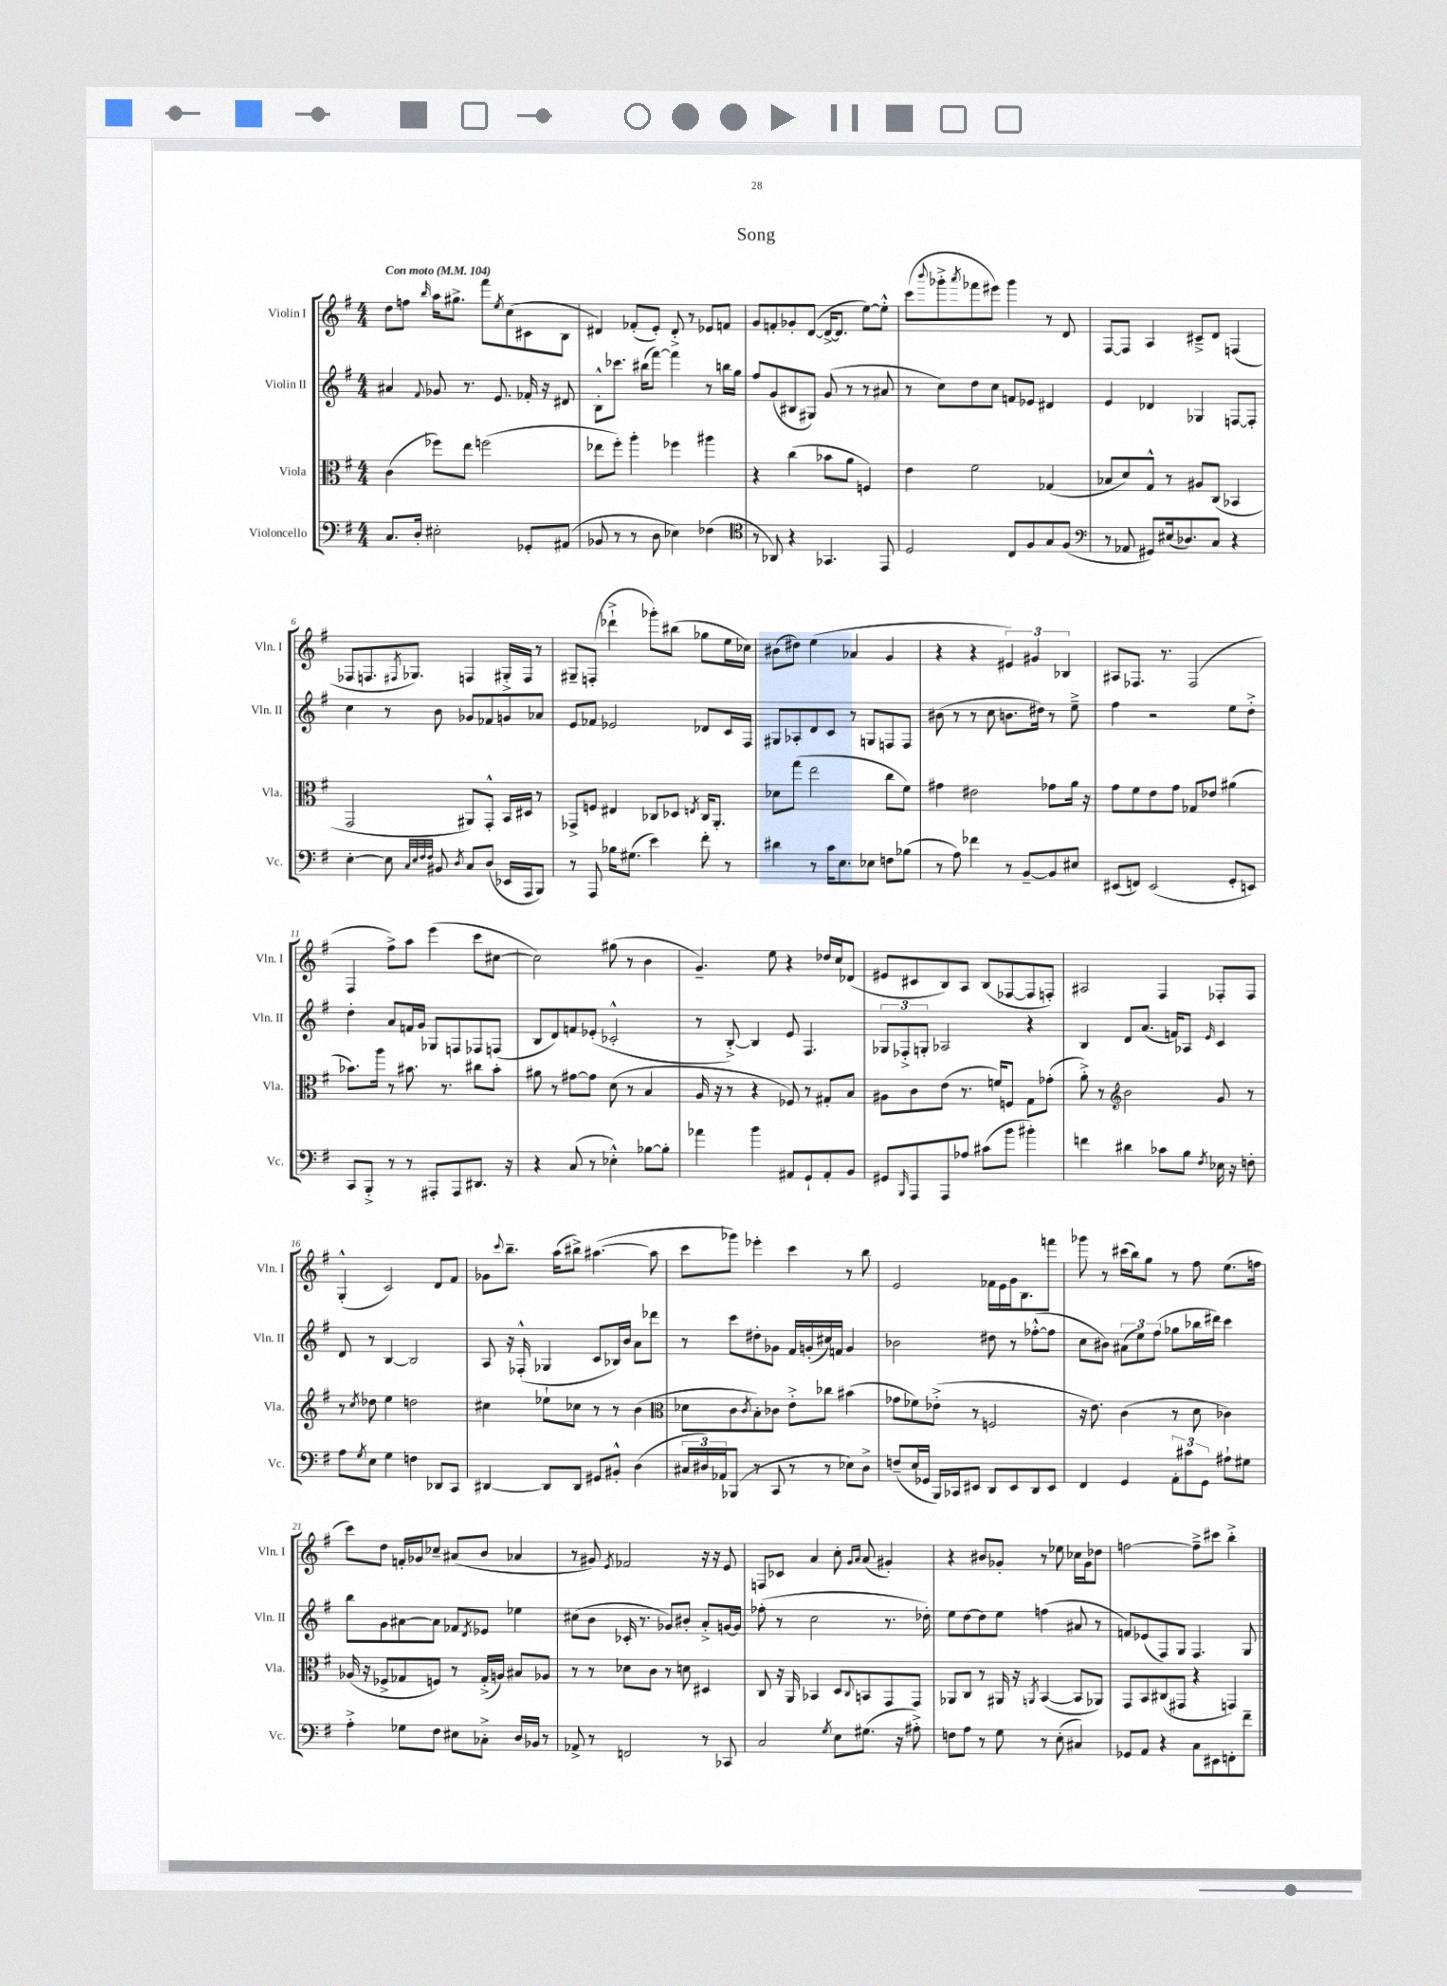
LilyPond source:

\header { title = "Song" }
<<
\new StaffGroup <<
\new Staff = "s0" \with { instrumentName = "Violin I" shortInstrumentName = "Vln. I" } {
    \clef treble \key g \major \numericTimeSignature \time 4/4 \tempo "Con moto" 4 = 104
    d''8 f''8 \grace { b''16 } a''16 gis''8.-> fis'''8 \acciaccatura { e''8 } c''8( cis'8 b8 |
    dis'4) fes'8-.( e'8-.) dis'8-.-> r8 ees'8 f'8 |
    g'8 f'8-. ges'8-. d'8~( d'16~-> d'8. e''8~) e''8-.-^ |
    c'''8( \appoggiatura { b'''8 } ges'''8-.-> \acciaccatura { a'''8 } fes'''8 eis'''8) ges'''4 r8 d'8 |
    fis8~ fis8 a4 cis'8---> d'8 f4( |
    fes8 f8. \acciaccatura { fis8 } ges8.) f4 gis16-.-> f16 r8 |
    gis8-- f8-.( des'''4-!-> ges'''8-.) bis''8( ges''8 e''16 ces''16) |
    bis'8( dis''8) e''4( aes'4 g'4 |
    r4 r4 \tuplet 3/2 { eis'4) gis'4 bes4 } |
    ais8 fes8. r8. fes2( |
    fis4 fis''8->) a''8 e'''4( c'''8 cis''8~ |
    cis''2) gis''8( r8 b'4 |
    g'4.--) e''8 r4 des''16 c''16 des'8( |
    eis'8 cis'8 b8) a8 b8( fes8~ fes8 f8-.) |
    ais2 fis4 fes8-. fes8 |
    g4-.-^( c'2) d'8 fis'8 |
    ges'8 \appoggiatura { c'''8 } b''8.-- a''16( bis''8->) ais''4.~( ais''8 |
    c'''8 ges'''8) ees'''4-. c'''4 r8 b''8 |
    e'2 fes'16 e'16 g'16 b8. f'''8 |
    ges'''8 r8 cis'''16( b''16) g''8 r8 fis''8 e''8.( f''16 |
    c'''8) d''8 f'16-. ges'16 ces''8-- ais'8( b'8 aes'4 |
    r8 gis'8) \acciaccatura { e'8 } fes'2 r16 r16 e'8 |
    f8 ces'8 a'4 c''8-. \grace { g'16 a'16 } a'8( gis'4-.) |
    r4 bis'8 ges'8-. r8 ees''8 ces''16 ges'16 des''8 |
    f''2~ f''8---> cis'''8 b''4-.-> \bar "|." |
}
\new Staff = "s1" \with { instrumentName = "Violin II" shortInstrumentName = "Vln. II" } {
    \clef treble \key g \major \numericTimeSignature \time 4/4
    ais'4 \appoggiatura { fis'8 } ges'8 r8. e'8. fes'16-. r16 dis'8 |
    b8-.-^ ces'''8. bis''16( fis'''8~) fis'''4 r8 b''16 g''16 |
    fis''8 g'8( bis8 gis8) g'8( r8 r8 ais'8 |
    r8 c''8) d''8 c''8 f'8 ees'8 dis'4 |
    e'4 des'4 ges4 f8~ f8-. |
    c''4 r8 b'8 ges'8 fes'8 g'8 aes'8 |
    e'8 fes'8 ees'2 des'8 c'16 fis16 |
    gis8 aes8-. d'8 c'8 r8 g8 f8 f8 |
    bis'8( r8 r8 c''8 b'8. dis''16) r8 e''8---> |
    fis''4 r2 e''8 d''8-.-> |
    d''4-. a'8 f'16 g'16 ges8 f8 fes8 f8( |
    b8 d'8) f'8 ees'8-.( ces'2-.-^ |
    r8 b8~-.->) b4 e'8 fis4. |
    \tuplet 3/2 { ges8 fes8-.-> g8-. } aes2 r4 |
    b4 d'8 a'8.( f'16) aes8 \grace { e'16 } c'4 |
    d'8 r8 b4~ b2 |
    a8 r16 fes16-.-^( ges4 c'8 bes16) b'16 a'8 des'''8 |
    r8 c'''8 dis''8-. ges'8 fis'16 g'16-.( cis''16) f'16 g'4 |
    bes'2 dis''8 r8 fes''8~-.-^( fes''8 |
    c''8 bis'8) \tuplet 3/2 { ais'8( e''8) fis''8( } ges''8 bes''16 dis'''16) c'''4 |
    b''8 g'8 ais'8~ ais'8 fes'8 \acciaccatura { d'8 } ees'8 ees''4 |
    cis''8( b'8 ces'16-. r8. ges'8) bis'8-. a'8-.-> g'16~ g'16 |
    fes''8-.( r8 c''2 r8. des''16-.) |
    e''8 d''8~ d''8 e''8 f''4( ais'8 r8 |
    f'8) ees'8( fis8) g8 fis4. g8 \bar "|." |
}
\new Staff = "s2" \with { instrumentName = "Viola" shortInstrumentName = "Vla." } {
    \clef alto \key g \major \numericTimeSignature \time 4/4
    c'4( fes''8) e''8 f''2( |
    ees''8 fis''8-.) a''4-. fes''4 ais''4 |
    r4 c''4( bes'8 a'8 f4) |
    e'4 fis'2 ges4( |
    bes8 d'8) g8-^ r8 ais8 c8( bes,4 |
    g,2 ais,8) g,8-.-^ b,16 dis16 r8 |
    ges,8-> f8 eis4 ces8 des8 \acciaccatura { e8 } ces16 a,8.-. |
    des'8 g''8( e''2 c''8 fis'8) |
    gis'4 eis'2 ges'8 a'16 r16 |
    g'8 fis'8 e'8 g'8 ges8 ees'8 ais'4( |
    bes'8.) a''16 r8 bis'8. r8. cis''8 bis'8-. |
    ais'8 r8 gis'8~ gis'8 d'8( r8 b4 |
    a16 r16 r8 r4 fes8) r8 gis8-. b8 |
    ais8 c'8 e'8( r8. f'16) f8 g8 ges'8-.( |
    a'8-.->) r8 \clef treble b'2 g'8 r8 |
    r8 \acciaccatura { c''8 } des''8 e''4 d''2 |
    cis''4 ees''8-! ces''8 r8 r8 b'4( |
    \clef alto des'8 c'8 \acciaccatura { c'8 } b8-.) ces'8 e'8-.-> ces''8 bis'4( |
    ges'8 fes'8) ees'8-.->( r8 f2 |
    r16 e'8.) c'4( r8 d'8 ces'4) |
    aes16( r16 fes8-> ges8 f8) r8 ges16-.->( a16) bis8 aes8 |
    r8 r8 des'8 c'8 r8 d'8 dis4 |
    c8 r16 a,16 bes,4 d8 \appoggiatura { c8 } b,8 g,8 g,8 |
    aes,8 c8 r8 ais,16 r16 \acciaccatura { a,8 } b,4~( b,8 aes,8) |
    g,8 b,8 cis8( gis,8 r4 g,4) \bar "|." |
}
\new Staff = "s3" \with { instrumentName = "Violoncello" shortInstrumentName = "Vc." } {
    \clef bass \key g \major \numericTimeSignature \time 4/4
    c8. d16-. eis2-. ges,8-. ais,8( |
    bes,8 r8 r8 d8 ees4) fes4( |
    \clef tenor r8 aes,8) r4 ges,4. e,8 |
    d2 c8 fis8 g8 fis8( |
    \clef bass r8 aes,8 gis,8) eis16( des8.) c8 r4 |
    e4~-. e8 \grace { c32 e32 fis32 fis32 } bis,8 \acciaccatura { d8 } c8 d8( ees,16 a,,16 b,,8) |
    r8 a,,8 bes16 gis8.( e'4) fis'8-. r8 |
    dis'4 r8 c'16 e8. ees8 f8 bes8( |
    r8 a8) fes'4 r8 b,8~-- b,8 eis8 |
    eis,8( f,8) eis,2( g,8-. e,8) |
    c,8 b,,8-.-> r8 r8 ais,,8-. ais,,8 dis,8. r16 |
    r4 c8( r8 ees4-.-^) bes8~ bes8-. |
    aes'4 b'4 ais,8 g,8-! ais,8-. b,8 |
    gis,8 \grace { b,,16 } a,,8 a,,8 aes8 cis'8( b'8 bis'4-.) |
    f'4 dis'4 ces'8 b8 \acciaccatura { fis8 } ees16 r16 f8-. |
    a8 \acciaccatura { g8 } e8 g4 f4 des,8 c,8 |
    dis,4~ dis,8 dis,8 gis,8 bis,8-.-^ d4( |
    \tuplet 3/2 { cis16 dis16) aes,16 } bes,,8( r8 c,8 r8 r8 ees8) dis8-> |
    f8--( e16 ges,16 b,,16) ces,16 eis,8 d,8 eis,8 d,8 eis,8 |
    fis,4 g,4 \tuplet 3/2 { a,8-. cis'8 g,8 } ais8-! gis8 |
    a4-.-> ges8 fis8 eis8 ces8-.-> d16 bes,16 r8 |
    aes,8-> r8 f,2 r8 ces,8 |
    c2 \acciaccatura { g8 } e8 gis8.( r16 ais8-.->) |
    f8 a8 r8 g8 r8 e8-.( cis4) |
    ges,8 a,8 r4 c8 eis,8 f,8-. fis'8-- \bar "|." |
}
>>
>>
